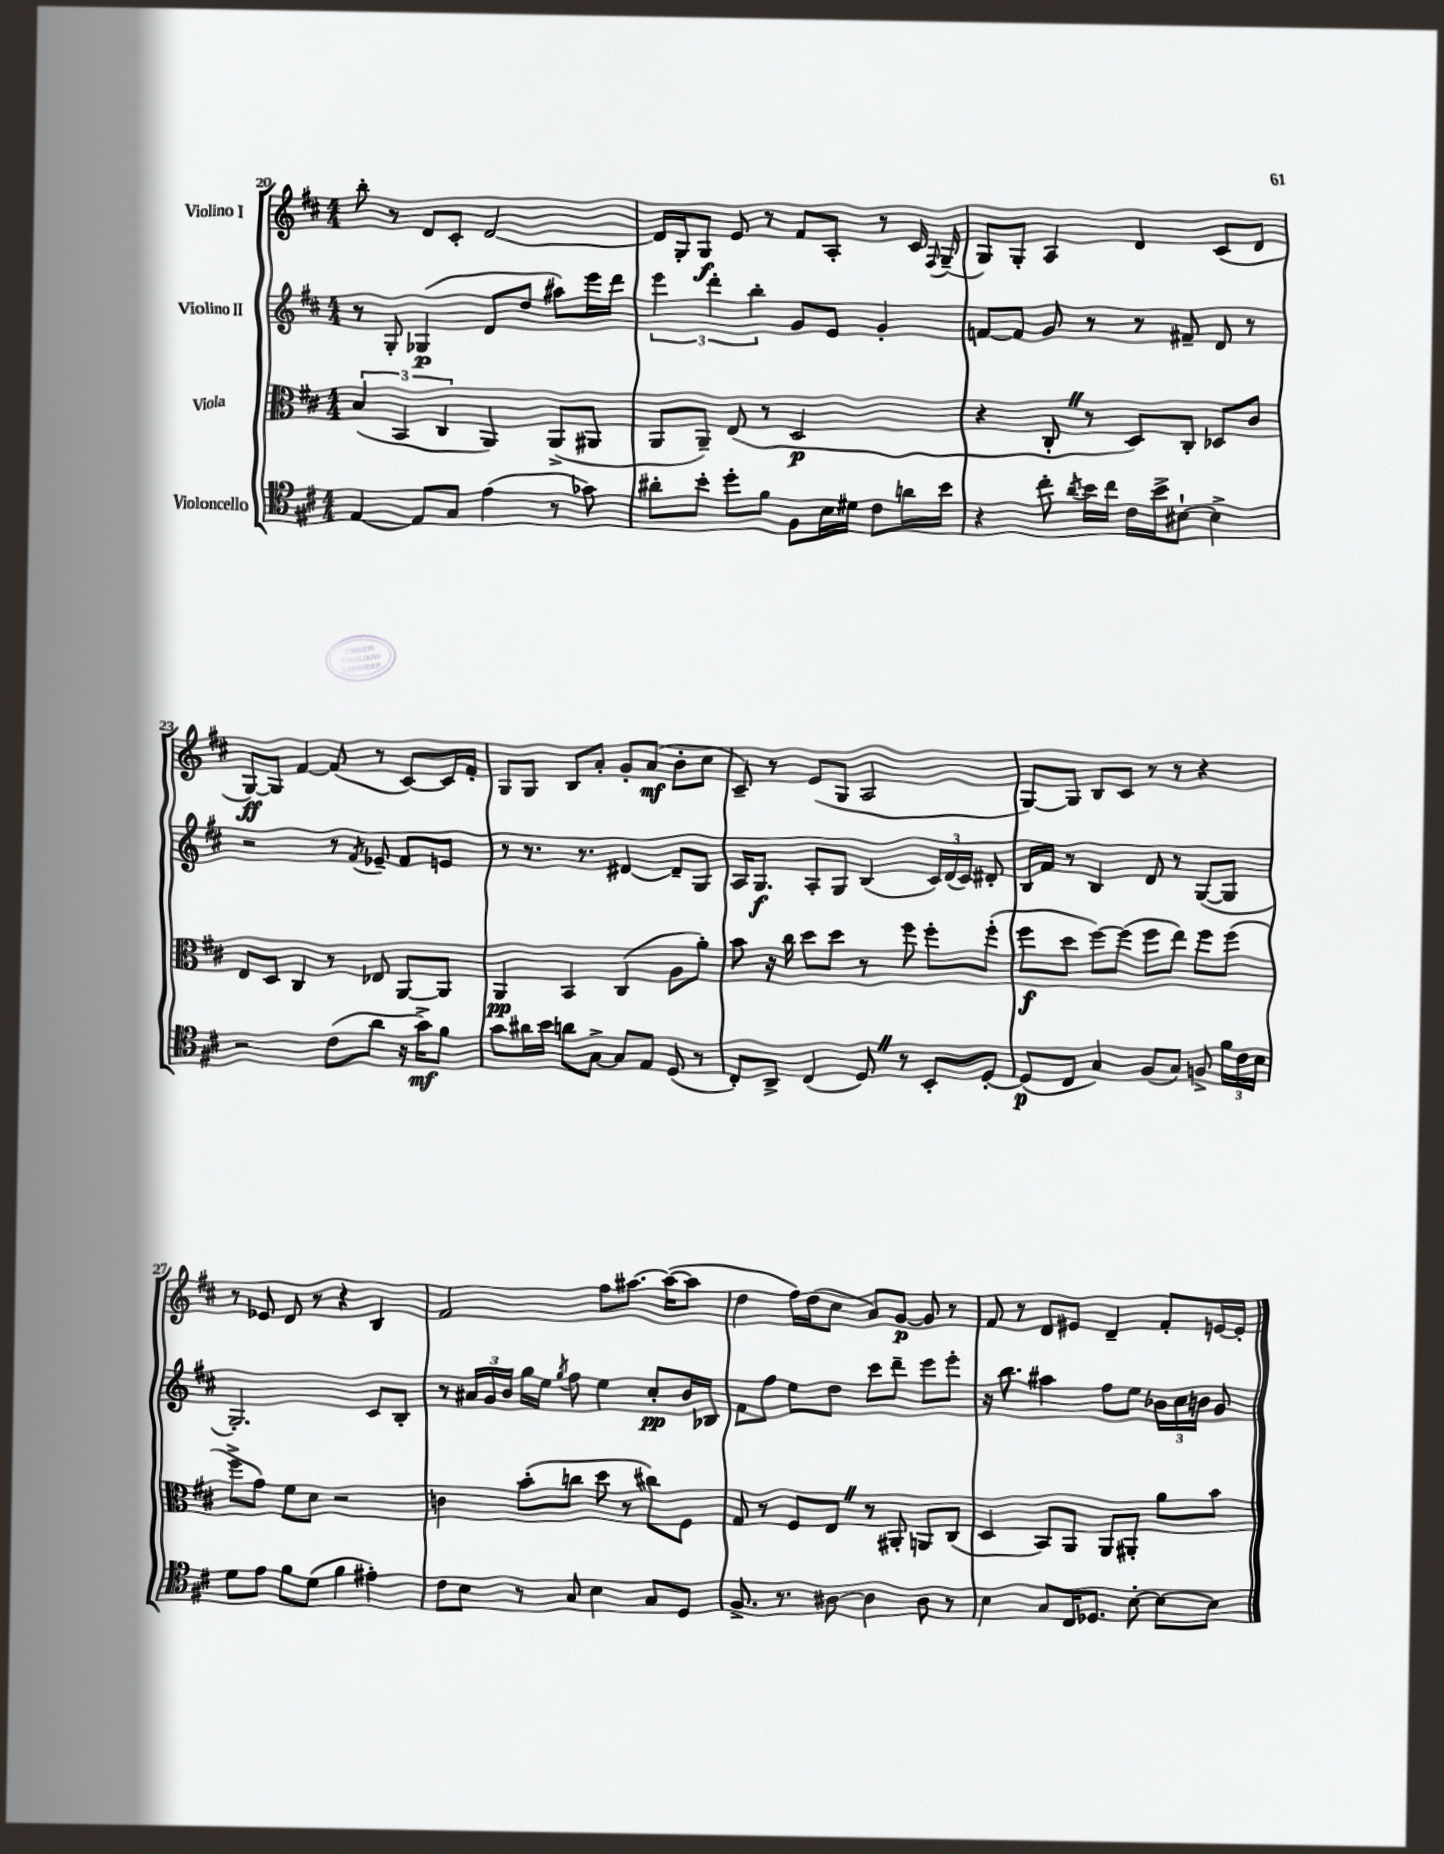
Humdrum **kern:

**kern	**kern	**kern	**kern
*staff4	*staff3	*staff2	*staff1
*clefC4	*clefC3	*clefG2	*clefG2
*k[f#c#]	*k[f#c#]	*k[f#c#]	*k[f#c#]
*M4/4	*M4/4	*M4/4	*M4/4
[4E/	(6B/	8r	8bb'\
.	.	8G'/	8r
.	6BB/	.	.
8E/]L	.	(4G-/	8d/L
.	6C#/	.	.
8G/J	.	.	8c#'/J
(4e\	4AA/)	8d/L	[2d/
.	.	8dd/J	.
8r	(8AA^/L	8aa#\L)	.
8g-\)	8AA#/J	16eee\L	.
.	.	16ddd\JJ	.
=	=	=	=
8a#'\L	8AA/L	6eee\	16d/]LL
.	.	.	16G'/J
8b'\J	8AA~/J)	.	8G/J
.	.	6ddd'\	.
8dd'\L	(8E/	.	8e/
.	.	6bb'\	.
8f#\J	8r	.	8r
8F#\L	2D/	8g/L	8f#/L
16B\L	.	8e/J	8A'/J
16d#\JJ	.	.	.
8c#\L	.	4g'/	8r
16a\L	.	.	16c#/
.	.	.	8qqF#/
16b\JJ	.	.	(16G~/
=	=	=	=
4r	4r	[8f/L	8G/L)
.	.	8f/]J	8G'/J
8cc#'\	8C#'/	8g/	4A/
8qa/	.	.	.
16b\LL	8r	8r	.
16cc#\JJ	.	.	.
16c#\LL	8D/L)	8r	4d/
16b^\J	.	.	.
[8B#`\J	8C#'/J	8f#~/	.
4B#^\]	8D-/L	8d/	(8c#/L
.	8c#/J	8r	8d/J
=	=	=	=
2r	8E/L	2r	[8G/L)
.	8D/J	.	8G/]J
.	4C#/	.	[4f#/
(8c#\L	8r	8r	(8f#/]
.	.	8qf#/	.
8a\J	8E-/	8e-~/	8r
16r	[8AA/L	8f#/L	[8c#/L)
16g^\LK)	.	.	.
8f#\J	8AA/]J	8e/J	16c#/]L
.	.	.	16f#'/JJ
=	=	=	=
8g\L	4AA/	8r	8G/L
16a#\L	.	8.r	8G/J
16b\JJ	.	.	.
8a\L	4BB/	.	8B/L
.	.	8.r	.
[8G^\J	.	.	8a'/J
8G/]L	(4C#/	[4d#/	8g'/L
8E/J	.	.	(8a/J
(8D/	8A\L	8d#~/]L	8b'\L
8r	8a'\J)	8G/J	8cc#\J
=	=	=	=
8C#'/L)	8b\	16A/LK	8c#~/)
.	.	8.G/J	.
8AA^/J	16r	.	8r
.	16cc#\	.	.
(4C#/	8dd\L	8A'/L	(8e/L
.	8dd\J	8G/J	8G/J
8D/)	8r	(4B/	2A/
8r	8ff#\	.	.
8BB'/L	8ff#'\L	24c#/LL)	.
.	.	(24d/	.
.	.	24c#/JJ)	.
[8D'/J	(8ff#'\J	8d#'/	.
=	=	=	=
(8D/]L	8ff#\L	16B/LL	[8G/L)
.	.	16f#/JJ	.
8C#/J	8dd\J	8r	8G/]J
4G/)	[8ff#\L)	4B/	8B/L
.	(8ff#\]J	.	8c#/J
(8F#/L	8ff#\L	8d/	8r
8G/J)	8ee\J)	8r	8r
8F^/	8ff#\L	([8G/L	4r
24f#\LL	(8ff#\J	8G/]J	.
24c#\	.	.	.
24B\JJ	.	.	.
=	=	=	=
8d\L	8ff#^\L	2.G'/)	8r
8e\J	8g\J)	.	8e-/
8f#\L	8f#\L	.	8d/
(8d\J	8d\J	.	8r
4f#\	2r	.	4r
4e#'\)	.	8c#/L	4B/
.	.	8B'/J	.
=	=	=	=
8c#\L	4c\	8r	2f#/
8B\J	.	24a#/LL	.
.	.	24g/	.
.	.	24b/JJ	.
8r	(8b'\L	16gg\LL	.
.	.	16ee\JJ	.
.	.	8qgg/	.
8G/	8cc\J	8ff#\	.
4B\	8dd\	4ee\	8ff#\L
.	8r	.	[8.aa#\J
8G/L	8cc#\L)	8cc#'/L	.
.	.	.	(16aa#\_LK
8D/J	8F#\J	16b/L	8aa#\]J
.	.	16B-/JJ	.
=	=	=	=
8.F#^/	8G/	8f#\L	4dd\
.	8r	8ff#\J	.
8.r	.	.	.
.	8F#/L	8ee\L	16ff#\LL)
.	.	.	(16dd\J
[8A#\	8E/J	8dd\J	8cc#\J
4A#\]	8r	8ccc#\L	8a/L)
.	8AA#'/	8ddd~\J	[8g/J
8A#\	8AA/L	8eee\L	8g/]
8r	(8C#/J	8eee'\J	8r
=	=	=	=
4B\	4D/	16r	8f#/
.	.	8.bb\	.
.	.	.	8r
8G/L	8BB/L)	4aa#\	8d/L
16C#/K	8AA/J	.	8e#/J
8.D-/J	.	.	.
.	8AA/L	8ff#\L	4d~/
[8B'\	8AA#'/J	8ee\J	.
8B\_L	8a\L	24b-\LL	8f#'/L
.	.	24cc#\	.
.	.	24b\JJ	.
8B\]J	8b\J	8g/	[16e/L
.	.	.	16e'/]JJ
==	==	==	==
*-	*-	*-	*-
